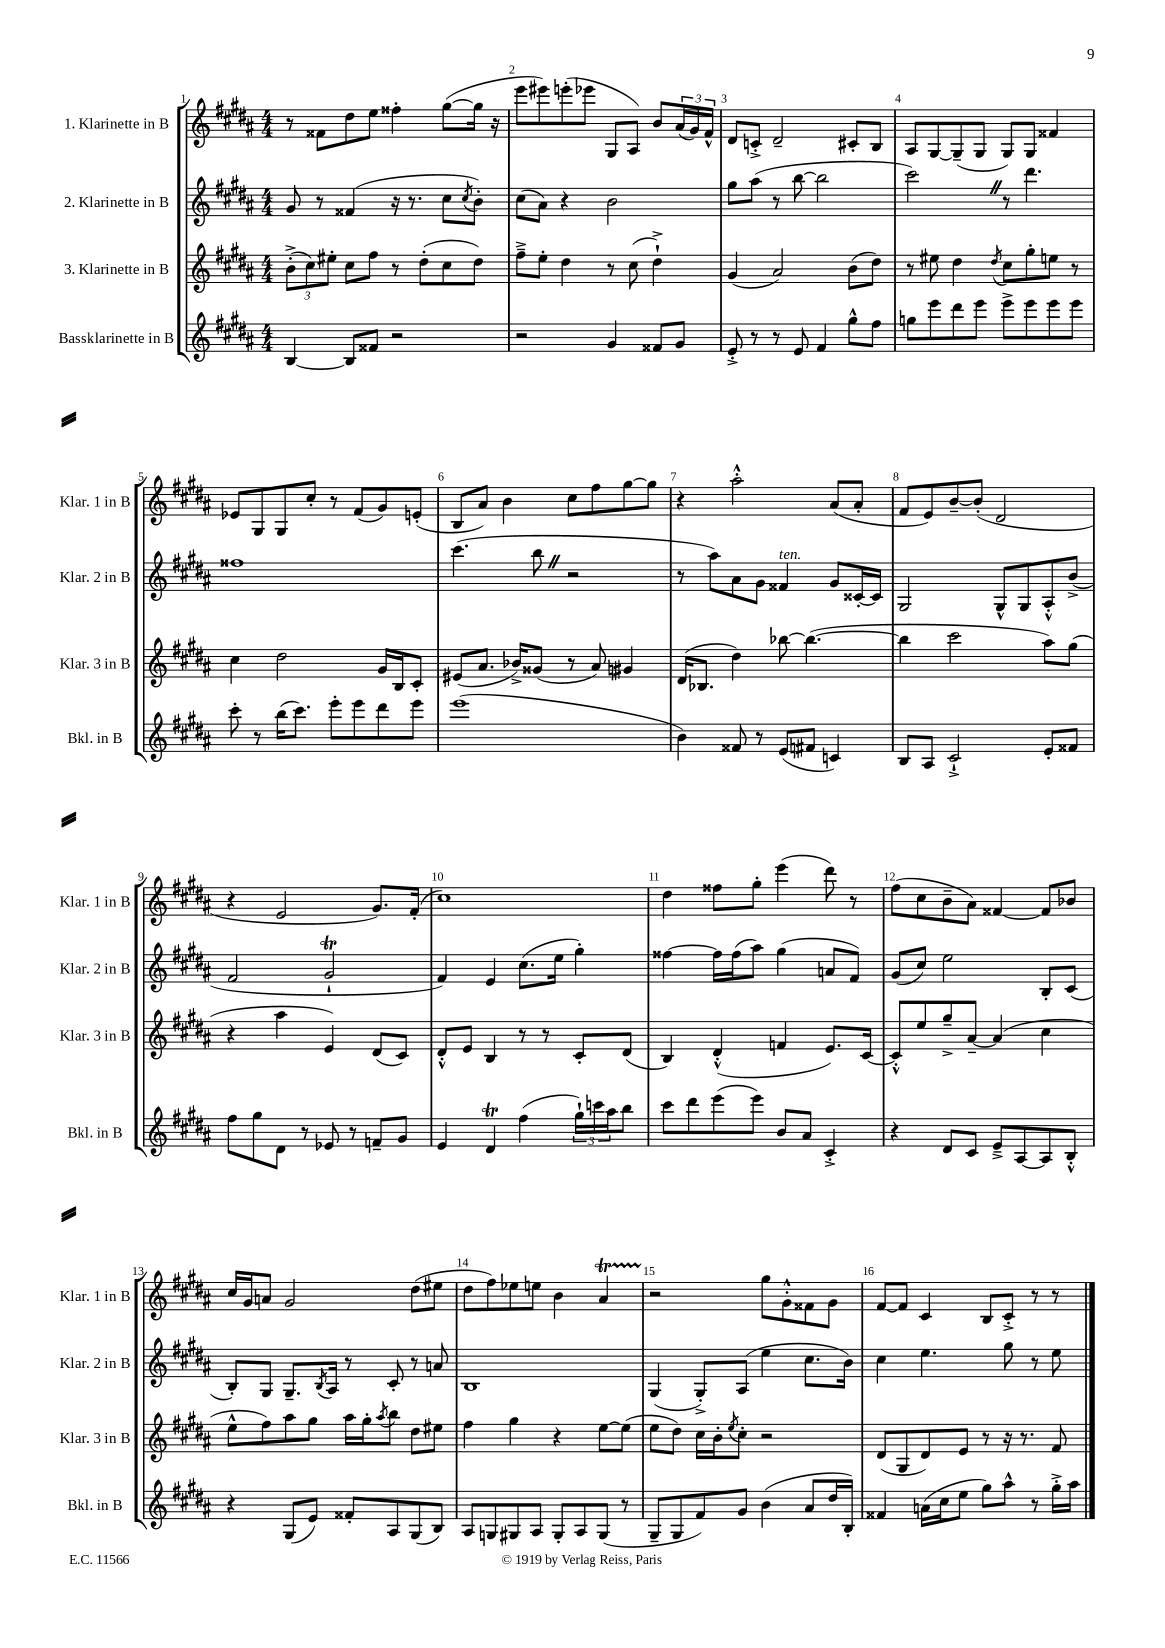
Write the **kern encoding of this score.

**kern	**kern	**kern	**kern
*part4	*part3	*part2	*part1
*staff4	*staff3	*staff2	*staff1
*I"Bassklarinette in B	*I"3. Klarinette in B	*I"2. Klarinette in B	*I"1. Klarinette in B
*I'Bkl. in B	*I'Klar. 3 in B	*I'Klar. 2 in B	*I'Klar. 1 in B
*clefG2	*clefG2	*clefG2	*clefG2
*k[f#c#g#d#a#]	*k[f#c#g#d#a#]	*k[f#c#g#d#a#]	*k[f#c#g#d#a#]
*M4/4	*M4/4	*M4/4	*M4/4
=1	=1	=1	=1
[4B/	(12b'^\L	8g#/	8r
.	12cc#\)	.	.
.	.	8r	8f##X\L
.	12ee#X'\J	.	.
8B/L]	8cc#\L	(4f##X/	8dd#\
8f##X/J	8ff#\J	.	8ee\J
2r	8r	16r	4ff##X'\
.	.	8.r	.
.	(8dd#'\L	.	.
.	8cc#\	8cc#\L	([8gg#\L
.	.	8qcc#/	.
.	8dd#\J)	8b'\J)	16gg#\Jk]
.	.	.	16r
=2	=2	=2	=2
2r	8ff#~^\L	(8cc#\L	8eee\L
.	8ee'\J	8a#\J)	8eee#X\)
.	4dd#\	4r	(8eeen'\
.	.	.	8eee-X\J
4g#/	8r	2b\	8G#/L
.	(8cc#\	.	8A#/J)
8f##X/L	4dd#`^\)	.	8b/L
8g#/J	.	.	(24a#/L
.	.	.	24g#/)
.	.	.	24f#^^/JJ
=3	=3	=3	=3
8e'^/	(4g#/	8gg#\L	8d#/L
8r	.	(8aa#\J	8cn'^/J
8r	2a#/)	8r	2d#~/
8e/	.	[8bb\	.
4f#/	.	2bb\]	.
8gg#^^\L	(8b\L	.	8c#X'/L
8ff#\J	8dd#\J)	.	8B/J
=4	=4	=4	=4
8ggn\L	8r	2ccc#Z\)	8A#/L
8eee\	8ee#X\	.	[8G#/
8ddd#\	4dd#\	.	(8G#~/]
8eee\J	.	.	8G#/J
.	8qdd#/	.	.
8eee^\L	8cc#\L	8r	8G#/L)
8eee\	8gg#'\	4.ddd#\	8G#/J
8eee\	8een\J	.	4f##X/
8eee\J	8r	.	.
!!LO:LB:g=z
=5	=5	=5	=5
8ccc#'\	4cc#\	1ff##X	8e-X/L
8r	.	.	8G#/
(16bb\KL	2dd#\	.	8G#/
8.ccc#\J)	.	.	.
.	.	.	8cc#'/J
8eee'\L	.	.	8r
8eee\	.	.	(8f#/L
8ddd#\	16g#/LL	.	8g#/)
.	16B/J	.	.
8eee\J	8c#'/J	.	(8en'/J
=6	=6	=6	=6
(1eee	(8e#X/L	(4.ccc#\	8B/L
.	8.a#/J	.	8a#/J)
.	.	.	4b\
.	16b-X^/KL)	.	.
.	(8g##X/J	8bbZ\	.
.	8r	2r	8cc#\L
.	8a#/)	.	8ff#\
.	4g#X/	.	[8gg#\
.	.	.	8gg#\J]
=7	=7	=7	=7
4b\)	(16d#/KL	8r	4r
.	8.B-X/J	.	.
.	.	8aa#\L)	.
8f##X/	4dd#\)	8a#\	2aa#'^^\
8r	.	8g#\J	.
!	!	!LO:TX:a:i:t=ten.	!
(8e/L	[8bb-X\	4f##X/	.
8f#X/J	(4.bb-\_	.	.
4cn/)	.	8g#/L	(8a#/L
.	.	[16c##X'/L	8a#'/J
.	.	16c##/JJ]	.
=8	=8	=8	=8
8B/L	4bb-\]	2G#/	8f#/L
8A#/J	.	.	8e/)
2c#`^/	2ccc#\	.	[8b~/
.	.	.	(8b'/J]
.	.	8G#^^/L	2d#/
.	.	8G#/	.
8e'/L	8aa#\L)	8A#'^^/	.
8f##X/J	(8gg#\J	(8b^/J	.
!!LO:LB:g=z
=9	=9	=9	=9
8ff#\L	4r	2f#/	4r
8gg#\	.	.	.
8d#\J	4aa#\	.	2e/
8r	.	.	.
8e-X/	4e/)	2g#T`/	.
8r	.	.	.
8fn~/L	(8d#/L	.	8.g#/L)
8g#/J	8c#/J)	.	.
.	.	.	(16f#'/Jk
=10	=10	=10	=10
4e/	8d#'^^/L	4f#/)	1cc#)
.	8e/J	.	.
4d#t/	4B/	4e/	.
(4ff#\	8r	(8.cc#\L	.
.	8r	.	.
.	.	16ee\Jk	.
24gg#`\LL)	8c#'/L	4gg#'\)	.
24cccn\	.	.	.
24aa#\J	.	.	.
8bb\J	(8d#/J	.	.
=11	=11	=11	=11
8ccc#\L	4B/)	[4ff##X\	4dd#\
8ddd#\	.	.	.
(8eee\	(4d#'^^/	16ff##\LL]	8ff##X\L
.	.	(16ff##\J	.
8eee\J)	.	8aa#\J)	8gg#'\J
8b/L	4fn/	(4gg#\	(4eee\
8a#/J	.	.	.
4c#'^/	8.e/L)	8an/L	8ddd#\)
.	.	8f#/J)	8r
.	[16c#/Jk	.	.
=12	=12	=12	=12
4r	8c#'^^/L]	(8g#/L	(8ff#\L
.	8ee/	8cc#/J)	8cc#\
8d#/L	8gg#~^/	2ee\	8b~\
8c#/J	[8a#~/J	.	8a#\J)
8e~^/L	(4a#/]	.	[4f##X/
[8A#/	.	.	.
8A#/]	4cc#\	8B'/L	8f##/L]
8B'^^/J	.	(8c#/J	8b-X/J
!!LO:LB:g=z
=13	=13	=13	=13
4r	8ee^^\L	8B'/L)	16cc#/LL
.	.	.	16g#/J
.	8ff#\)	8G#/J	8an/J
(8G#/L	8aa#\	8.G#~/L	2g#/
8e/J)	8gg#\J	.	.
.	.	8qB/	.
.	.	16A#/Jk	.
8f##X'/L	16aa#\LL	8r	.
.	16gg#'\J	.	.
.	8qaa#/	.	.
8A#/	8bb\J	8c#'/	.
(8G#/	8dd#\L	8r	(8dd#\L
8B/J)	8ee#X\J	8an/	8ee#X\J
=14	=14	=14	=14
8A#/L	4ff#\	1B	8dd#\L
8Gn/	.	.	8ff#\)
8G#X/	4gg#\	.	8ee-X\
8A#/J	.	.	8een\J
8G#'/L	4r	.	4b\
8A#/	.	.	.
(8G#/J	[8ee\L	.	4a#t/
8r	(8ee\J]	.	.
=15	=15	=15	=15
8G#~/L	8ee\L	(4G#/	2r
8G#/	8dd#\J)	.	.
8f#/)	16cc#\LL	8G#'^/L)	.
.	16b'\J	.	.
.	8qee/	.	.
8g#/J	8cc#'\J	(8A#/J	.
(4b\	2r	4ee\	8gg#\L
.	.	.	8g#'^^\
8a#/L	.	8.cc#\L	8f##X\
16dd#/L	.	.	8g#\J
16B'/JJ)	.	16b\Jk)	.
=16	=16	=16	=16
4f##X/	(8d#/L	4cc#\	[8f#/L
.	8G#/	.	8f#/J]
(16an\LL	8d#/)	4.ee\	4c#/
16cc#\J	.	.	.
8ee\J	8e/J	.	.
8gg#\L)	8r	.	8B/L
8aa#^^\J	16r	8gg#\	8c#'^/J
.	8.r	.	.
8r	.	8r	8r
16gg#'^\LL	8f#/	8ee\	8r
16aa#\JJ	.	.	.
==	==	==	==
*-	*-	*-	*-
